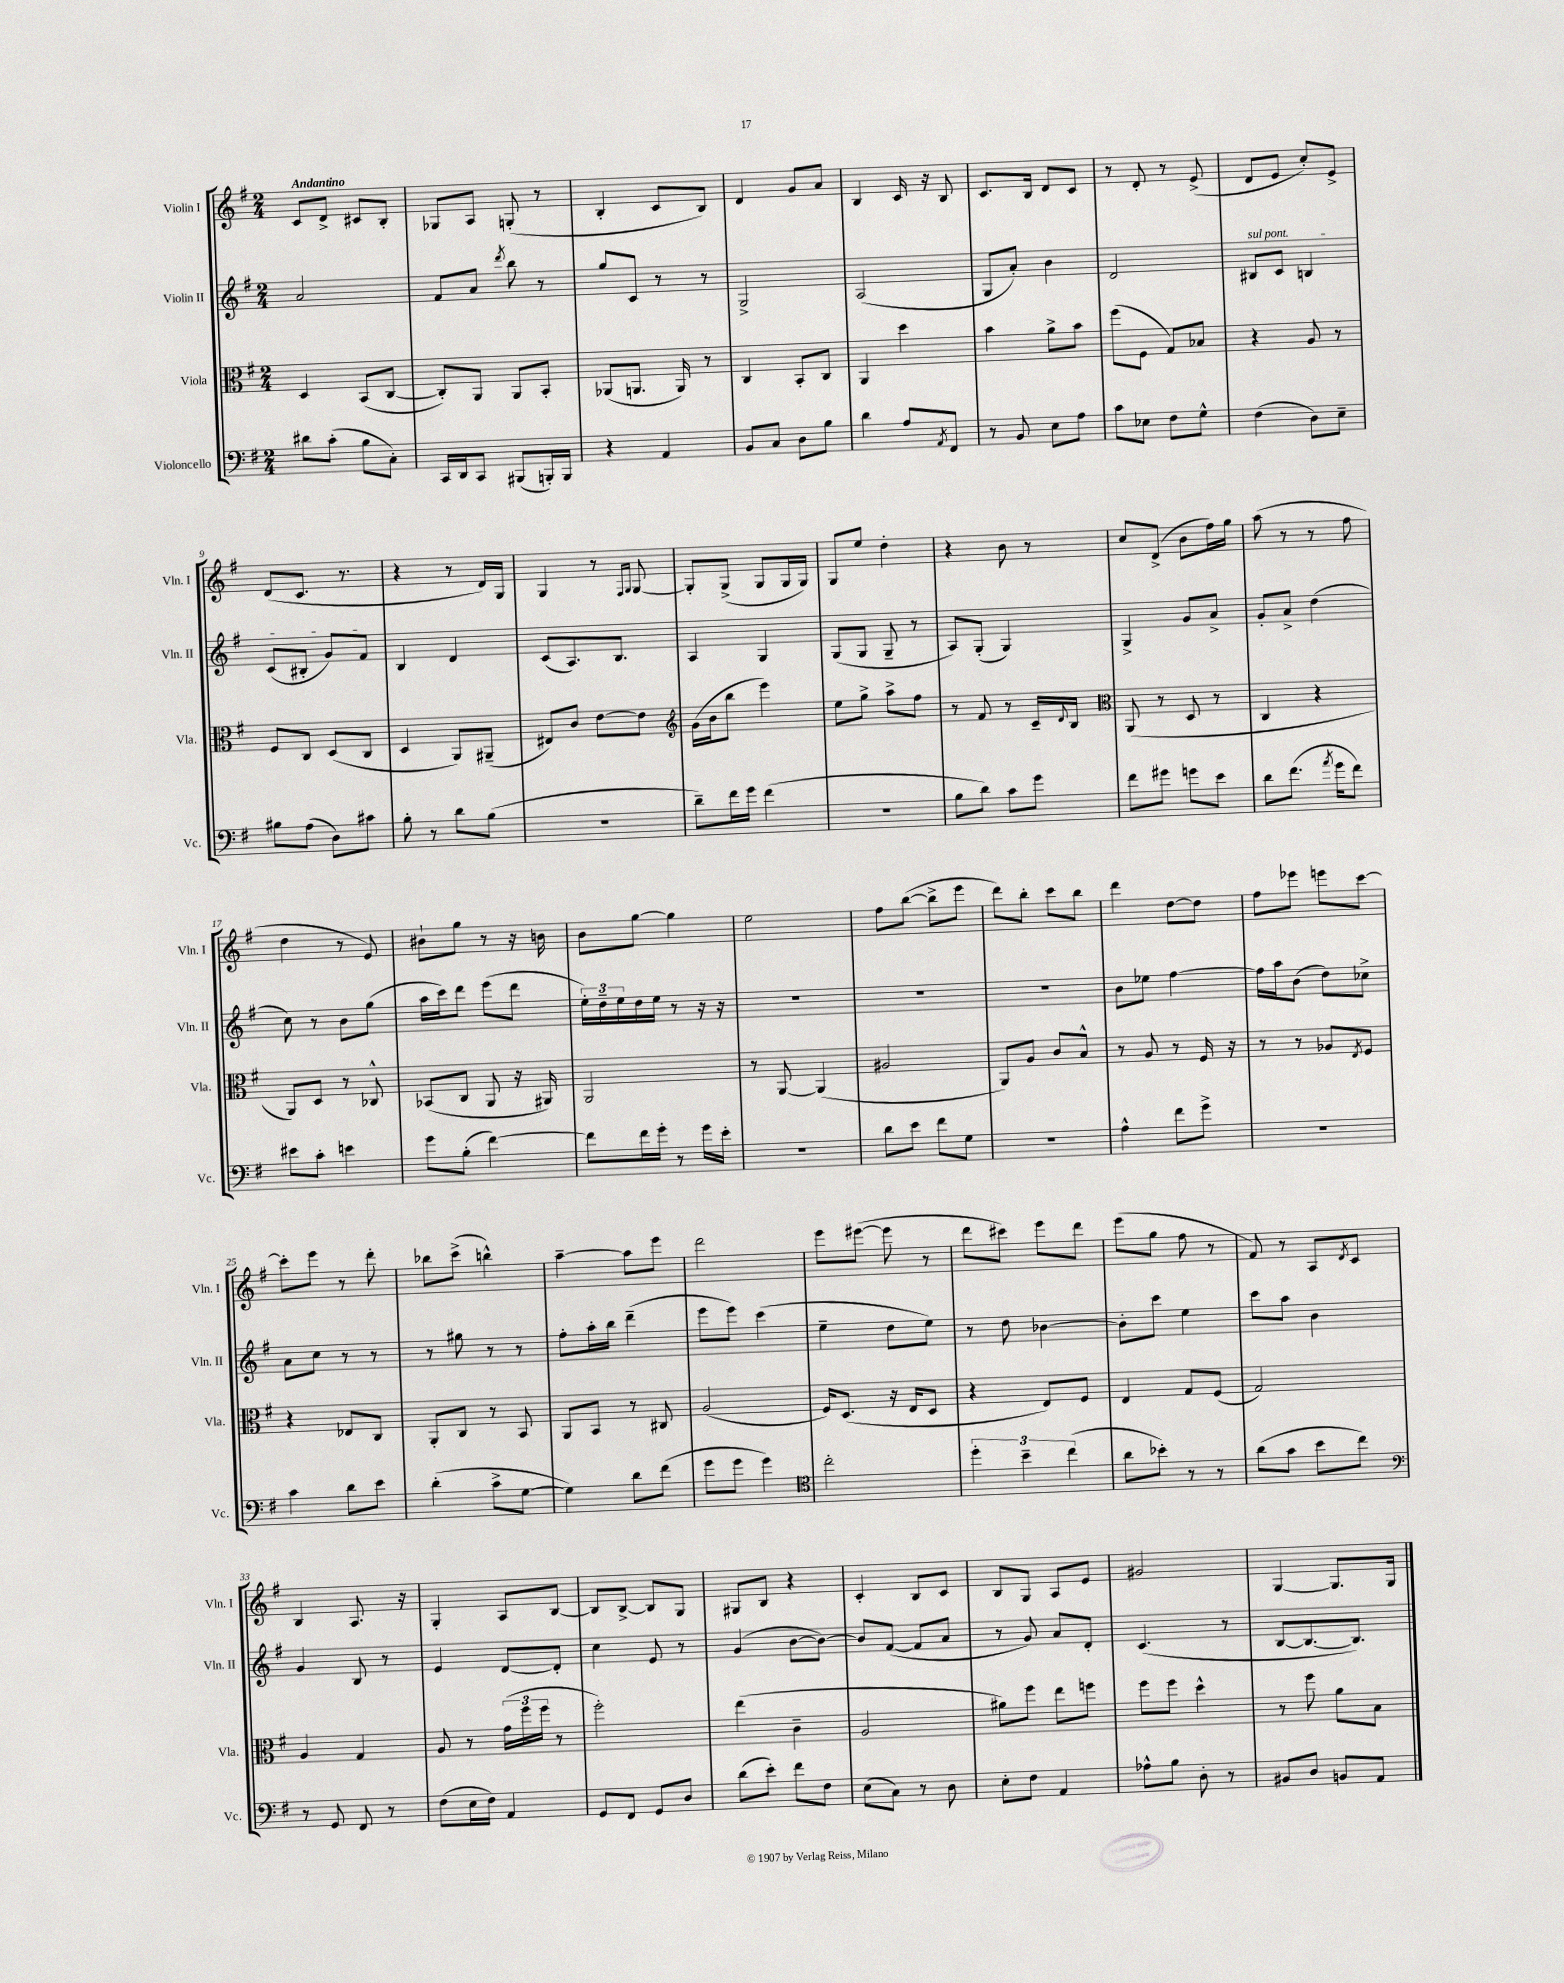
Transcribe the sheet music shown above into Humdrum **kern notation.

**kern	**kern	**kern	**kern
*staff4	*staff3	*staff2	*staff1
*clefF4	*clefC3	*clefG2	*clefG2
*k[f#]	*k[f#]	*k[f#]	*k[f#]
*M2/4	*M2/4	*M2/4	*M2/4
8d#	4D	2a	8c
(8c'	.	.	8d^
8B	(8BB	.	8c#
8C')	[8C	.	8B'
=	=	=	=
16CC	8C'])	8f#	8G-
16DD	.	.	.
8CC	8AA	8a	8A
.	.	8qddd	.
(8BBB#	8AA	8bb	(8G'
16BBB')	8BB'	8r	8r
16BBB	.	.	.
=	=	=	=
4r	(8AA-	8gg	4B'
.	8.AA	8c	.
4AA	.	8r	8c
.	16AA)	.	.
.	8r	8r	8B)
=	=	=	=
8BB	4C	2G^	4d
8C	.	.	.
8D	8BB'	.	8g
8B	8C	.	8a
=	=	=	=
4d	4AA	(2A	4B
8A	4dd	.	16c
.	.	.	16r
8qAA	.	.	.
8FF#	.	.	8B
=	=	=	=
8r	4b	8G	8.c
8BB	.	8a')	.
.	.	.	16B
8E	8a^	4b	8d
8A	8b	.	8c
=	=	=	=
8c	(8ff#	2d	8r
8E-	8F#	.	8d'
8F#	8G)	.	8r
8G^^	8B-	.	(8e^
=	=	=	=
(4F#	4r	8B#	8d
.	.	8c	8e
8D)	8A	4B	8cc')
8E~	8r	.	8e^
=	=	=	=
8B#	8F#	(8c	(8d
(8A	8C	8B#'	8.c
8D)	(8D	8g)	.
.	.	.	8.r
8c#	8C	8f#	.
=	=	=	=
8B'	4D	4B	4r
8r	.	.	.
8d	8AA)	4d	8r
(8B	(8AA#~	.	16d)
.	.	.	16G
=	=	=	=
2r	8E#)	(8c	4G
.	8c	8.A)	.
.	[8e	.	8r
.	.	8.B	.
.	.	.	16qqF#
.	.	.	16qqG
.	8e]	.	[8G
=	=	=	=
*	*clefG2	*	*
8d~)	(16g	4A	8G']
.	16b	.	.
16f#	8bb	.	(8G^
16g	.	.	.
(4f#	4eee)	4G	8G
.	.	.	16G
.	.	.	16G)
=	=	=	=
2r	8ee	(8G	8G
.	8gg^	8G	8ee
.	8aa^	8G~	4dd'
.	8ff#	8r	.
=	=	=	=
8B	8r	8A)	4r
8d)	8f#	(8G'	.
8c	8r	4G)	8b
8g	16c~	.	8r
.	8qqd	.	.
.	16B	.	.
=	=	=	=
*	*clefC3	*	*
8f#	(8AA	4G^	8cc
8g#	8r	.	(8d^
8g	8D	8g	8b
8e	8r	8a^	16ff#)
.	.	.	16gg
=	=	=	=
8d	4C	8g'	(8aa
(8.f#	.	8a^	8r
.	4r	(4dd	8r
8qa	.	.	.
16g	.	.	.
8f#)	.	.	8ff#
=	=	=	=
8e#	8AA)	8cc)	4dd
8c'	8D	8r	.
4e	8r	8b	8r
.	8C-^^	(8gg	8e)
=	=	=	=
8g	(8BB-	16aa	8b#`
.	.	16ccc)	.
(8B'	8C	8ddd	8gg
[4f#)	8AA	(8eee	8r
.	16r	8ddd	16r
.	16AA#)	.	16b
=	=	=	=
8f#]	2AA	24ee')	8b
.	.	24dd~	.
.	.	24ee	.
16f#	.	16dd	[8gg
16g'	.	16ee	.
8r	.	8r	4gg]
16g	.	16r	.
16e'	.	16r	.
=	=	=	=
2r	8r	2r	2ee
.	[8AA	.	.
.	(4AA]	.	.
=	=	=	=
8d	2A#	2r	8ff#
8e	.	.	([8bb
8f#	.	.	8bb^]
8G	.	.	8eee
=	=	=	=
2r	8AA)	2r	8ddd)
.	8A	.	8bb'
.	8c	.	8ccc
.	8B^^	.	8bb
=	=	=	=
4A^^	8r	8b	4ddd
.	8A	8ee-	.
8f#	8r	[4ff#	[8dd
8g^	16F#	.	8dd]
.	16r	.	.
=	=	=	=
2r	8r	16ff#]	8ff#
.	.	16aa	.
.	8r	(8b	8eee-
.	8A-	8dd)	8eee
.	8qE	.	.
.	8F#	8cc-^	[8ccc
=	=	=	=
4c	4r	8a	8ccc']
.	.	8cc	8eee
8d	8E-	8r	8r
8e	8C	8r	8ddd'
=	=	=	=
(4d'	8AA'	8r	8bb-
.	8C	8gg#	(8ccc^
8c^	8r	8r	4bb^^)
[8G	8BB	8r	.
=	=	=	=
4G])	8AA	8ff#'	[4aa~
.	8BB	16aa'	.
.	.	16bb	.
8d	8r	(4ddd~	8aa]
(8f#	8C#	.	8eee
=	=	=	=
8g	(2A	8eee	2ddd
8g	.	8eee)	.
4g)	.	(4ccc	.
=	=	=	=
*clefC4	*	*	*
2cc'	16F#)	4ee~	8eee
.	(8.D	.	.
.	.	.	([8eee#
.	16r	8dd	8eee#]
.	16E	.	.
.	8D	8ee)	8r
=	=	=	=
6dd'	4r	8r	8ddd
.	.	8dd	8ccc#)
6b~	.	.	.
.	8E)	[4b-	8eee
(6cc	.	.	.
.	8F#	.	8ddd
=	=	=	=
8a	4E	8b-']	(8eee
8b-')	.	8ccc	8gg
8r	8G	4ee	8ff#
8r	(8F#	.	8r
=	=	=	=
(8a	2G)	8ccc	8f#)
8g	.	8aa	8r
8b	.	4b	8A
.	.	.	8qd
8cc)	.	.	8c
=	=	=	=
*clefF4	*	*	*
8r	4A	4g	4B
8GG	.	.	.
8FF#	4G	8B	8.A
8r	.	8r	.
.	.	.	16r
=	=	=	=
(8F#	8A	4e	4G'
16E	8r	.	.
16F#)	.	.	.
4AA	(24g	[8d	8A
.	24ff#	.	.
.	24ff#	.	.
.	8r	8d']	[8B
=	=	=	=
8GG	2ff#')	4cc	8B]
8FF#	.	.	[8B^
8GG	.	8e	8B]
8D	.	8r	8G
=	=	=	=
(8d	(4ee	(4g	8G#
8e')	.	.	8B
8f#	4c~	[8b	4r
8F#	.	8b_)	.
=	=	=	=
(8E	2A	8b]	4c'
8C)	.	([8f#	.
8r	.	8f#]	8B
8D	.	8a	8c
=	=	=	=
8E'	8a#)	8r	8B
8F#	8ff#	8g)	8G
4AA	8ee	8a	8A
.	8ff	8d'	8e
=	=	=	=
8A-^^	8ff#	(4.c	2g#
8B	8ff#	.	.
8D'	4dd^^	.	.
8r	.	8r	.
=	=	=	=
8BB#	8r	[8B	[4G
8D	8ff#	8.B_	.
8BB	8a	.	8.G]
.	.	8.B])	.
8AA	8B	.	.
.	.	.	16G
==	==	==	==
*-	*-	*-	*-
